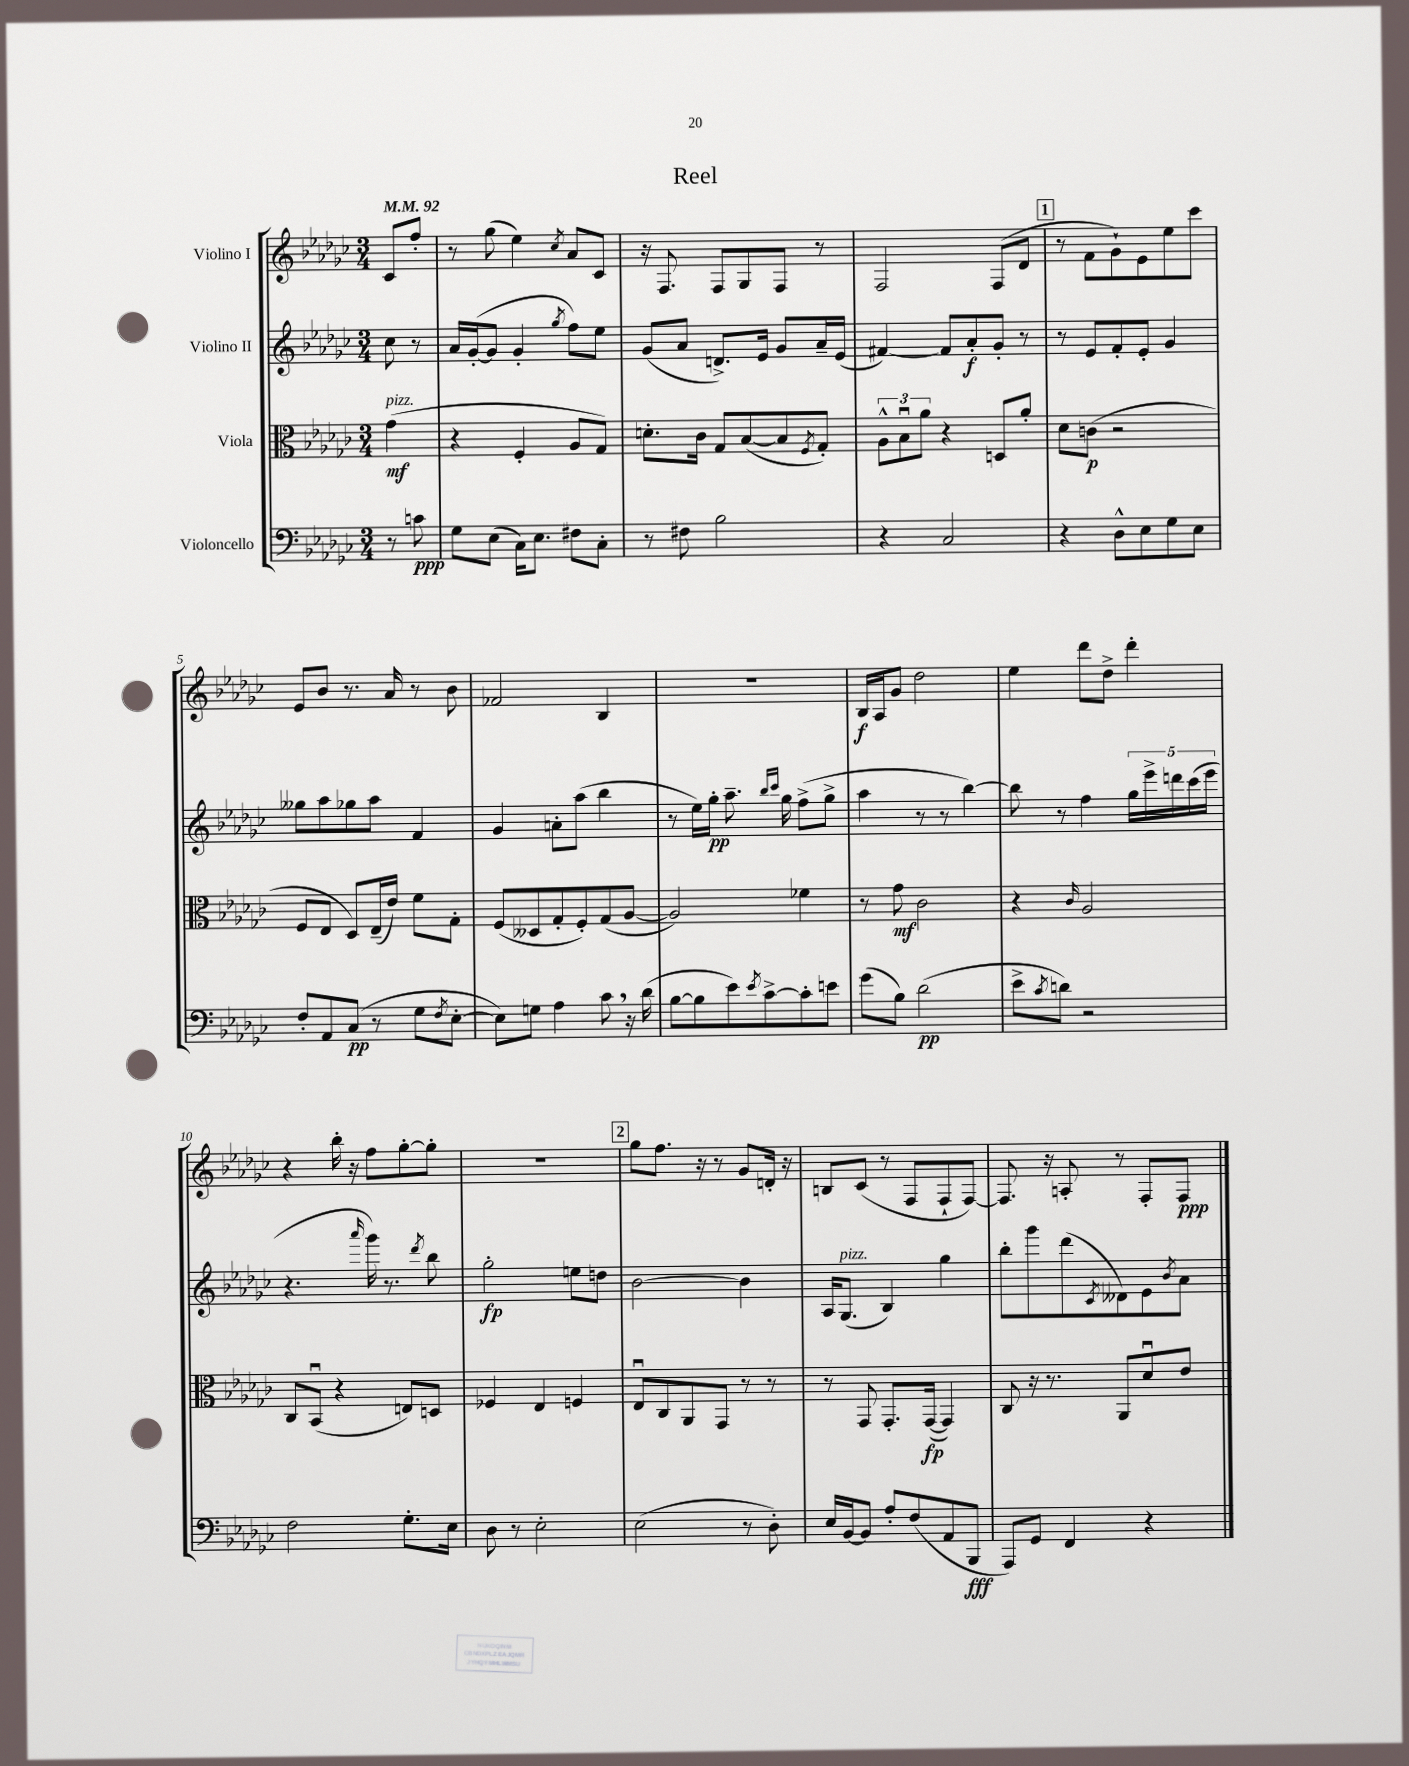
\header { title = "Reel" }
<<
\new StaffGroup <<
\new Staff = "s0" \with { instrumentName = "Violino I" } {
    \clef treble \key ges \major \numericTimeSignature \time 3/4 \partial 4 \tempo 4 = 92
    ces'8 f''8-. |
    r8 ges''8( ees''4) \acciaccatura { ces''8 } aes'8 ces'8 |
    r16 f8. f8 ges8 f8 r8 |
    f2 f8( des'8 |
    \mark \markup { \box "1" } r8 f'8 ges'8-!) ees'8 ees''8 ces'''8 |
    ees'8 bes'8 r8. aes'16 r8 bes'8 |
    fes'2 bes4 |
    R2. |
    bes16\f aes16 ges'8 des''2 |
    ees''4 des'''8 des''8-> des'''4-. |
    r4 bes''16-. r16 f''8 ges''8~-. ges''8-. |
    R2. |
    \mark \markup { \box "2" } ges''8 f''8. r16 r8 ges'8 d'16-. r16 |
    b8 ces'8( r8 f8 f8-! f8~) |
    f8. r16 a8-. r8 f8-. f8\ppp \bar "|." |
}
\new Staff = "s1" \with { instrumentName = "Violino II" } {
    \clef treble \key ges \major \numericTimeSignature \time 3/4 \partial 4
    ces''8 r8 |
    aes'16 ges'16~-.( ges'8 ges'4-. \acciaccatura { ges''8 } f''8) ees''8 |
    ges'8( aes'8 d'8.->) ees'16 ges'8 aes'16-- ees'16( |
    fis'4~) fis'8 aes'8-.\f ges'8-. r8 |
    \mark \markup { \box "1" } r8 ees'8 f'8-. ees'8-. ges'4 |
    geses''8 aes''8 ges''8 aes''8 f'4 |
    ges'4 a'8-. aes''8( bes''4 |
    r8 ees''16) ges''16-.\pp aes''8.-- \grace { bes''16 ces'''16 } ges''16 f''8->( ges''8-> |
    aes''4 r8 r8 bes''4~) |
    bes''8 r8 f''4 \tuplet 5/4 { ges''16 ees'''16-> d'''16 ces'''16( ees'''16 } |
    r4. \grace { aes'''16 } ges'''16) r8. \acciaccatura { des'''8 } bes''8 |
    ges''2-.\fp e''8 d''8 |
    \mark \markup { \box "2" } bes'2~ bes'4 |
    aes16 ges8.^\markup { \italic "pizz." }( bes4) ges''4 |
    bes''8-. ges'''8 des'''8( \acciaccatura { ces'8 } deses'8) ees'8 \acciaccatura { bes'8 } aes'8 \bar "|." |
}
\new Staff = "s2" \with { instrumentName = "Viola" } {
    \clef alto \key ges \major \numericTimeSignature \time 3/4 \partial 4
    ges'4\mf^\markup { \italic "pizz." }( |
    r4 f4-. aes8 ges8) |
    d'8.-. ces'16 ges8 bes8~( bes8 \acciaccatura { f8 } ges8-.) |
    \tuplet 3/2 { aes8-^ bes8\downbow aes'8 } r4 d8 aes'8-. |
    \mark \markup { \box "1" } des'8 c'8\p( r2 |
    f8 ees8 des8) ees16--( ees'16) f'8 ges8-. |
    f8( deses8 ges8-. f8-.) ges8( aes8~ |
    aes2) fes'4 |
    r8 ges'8\mf ces'2 |
    r4 \grace { ces'16 } aes2 |
    ces8 bes,8\downbow( r4 e8) d8 |
    fes4 ees4 f4 |
    \mark \markup { \box "2" } ees8\downbow ces8 aes,8 ges,8 r8 r8 |
    r8 ges,8 ges,8.-. ges,16~\fp( ges,4) |
    ces8 r16 r8. aes,8 des'8\downbow ees'8 \bar "|." |
}
\new Staff = "s3" \with { instrumentName = "Violoncello" } {
    \clef bass \key ges \major \numericTimeSignature \time 3/4 \partial 4
    r8 c'8\ppp |
    ges8 ees8( ces16) ees8. fis8 ces8-. |
    r8 fis8 bes2 |
    r4 ces2 |
    \mark \markup { \box "1" } r4 des8-^ ees8 ges8 ees8 |
    f8-. aes,8 ces8\pp( r8 ges8 \acciaccatura { f8 } ees8~-. |
    ees8) g8 aes4 ces'8 \breathe r16 des'16( |
    bes8~ bes8 ees'8) \acciaccatura { ees'8 } ces'8~-> ces'8-. e'8 |
    ges'8( bes8) des'2\pp( |
    ees'8-> \acciaccatura { ces'8 } d'8) r2 |
    f2 ges8.-. ees16 |
    des8 r8 ees2-. |
    \mark \markup { \box "2" } ees2( r8 des8-.) |
    ees16 bes,16~ bes,8 aes8-. f8( aes,8 bes,,8\fff |
    aes,,8) ges,8 f,4 r4 \bar "|." |
}
>>
>>
